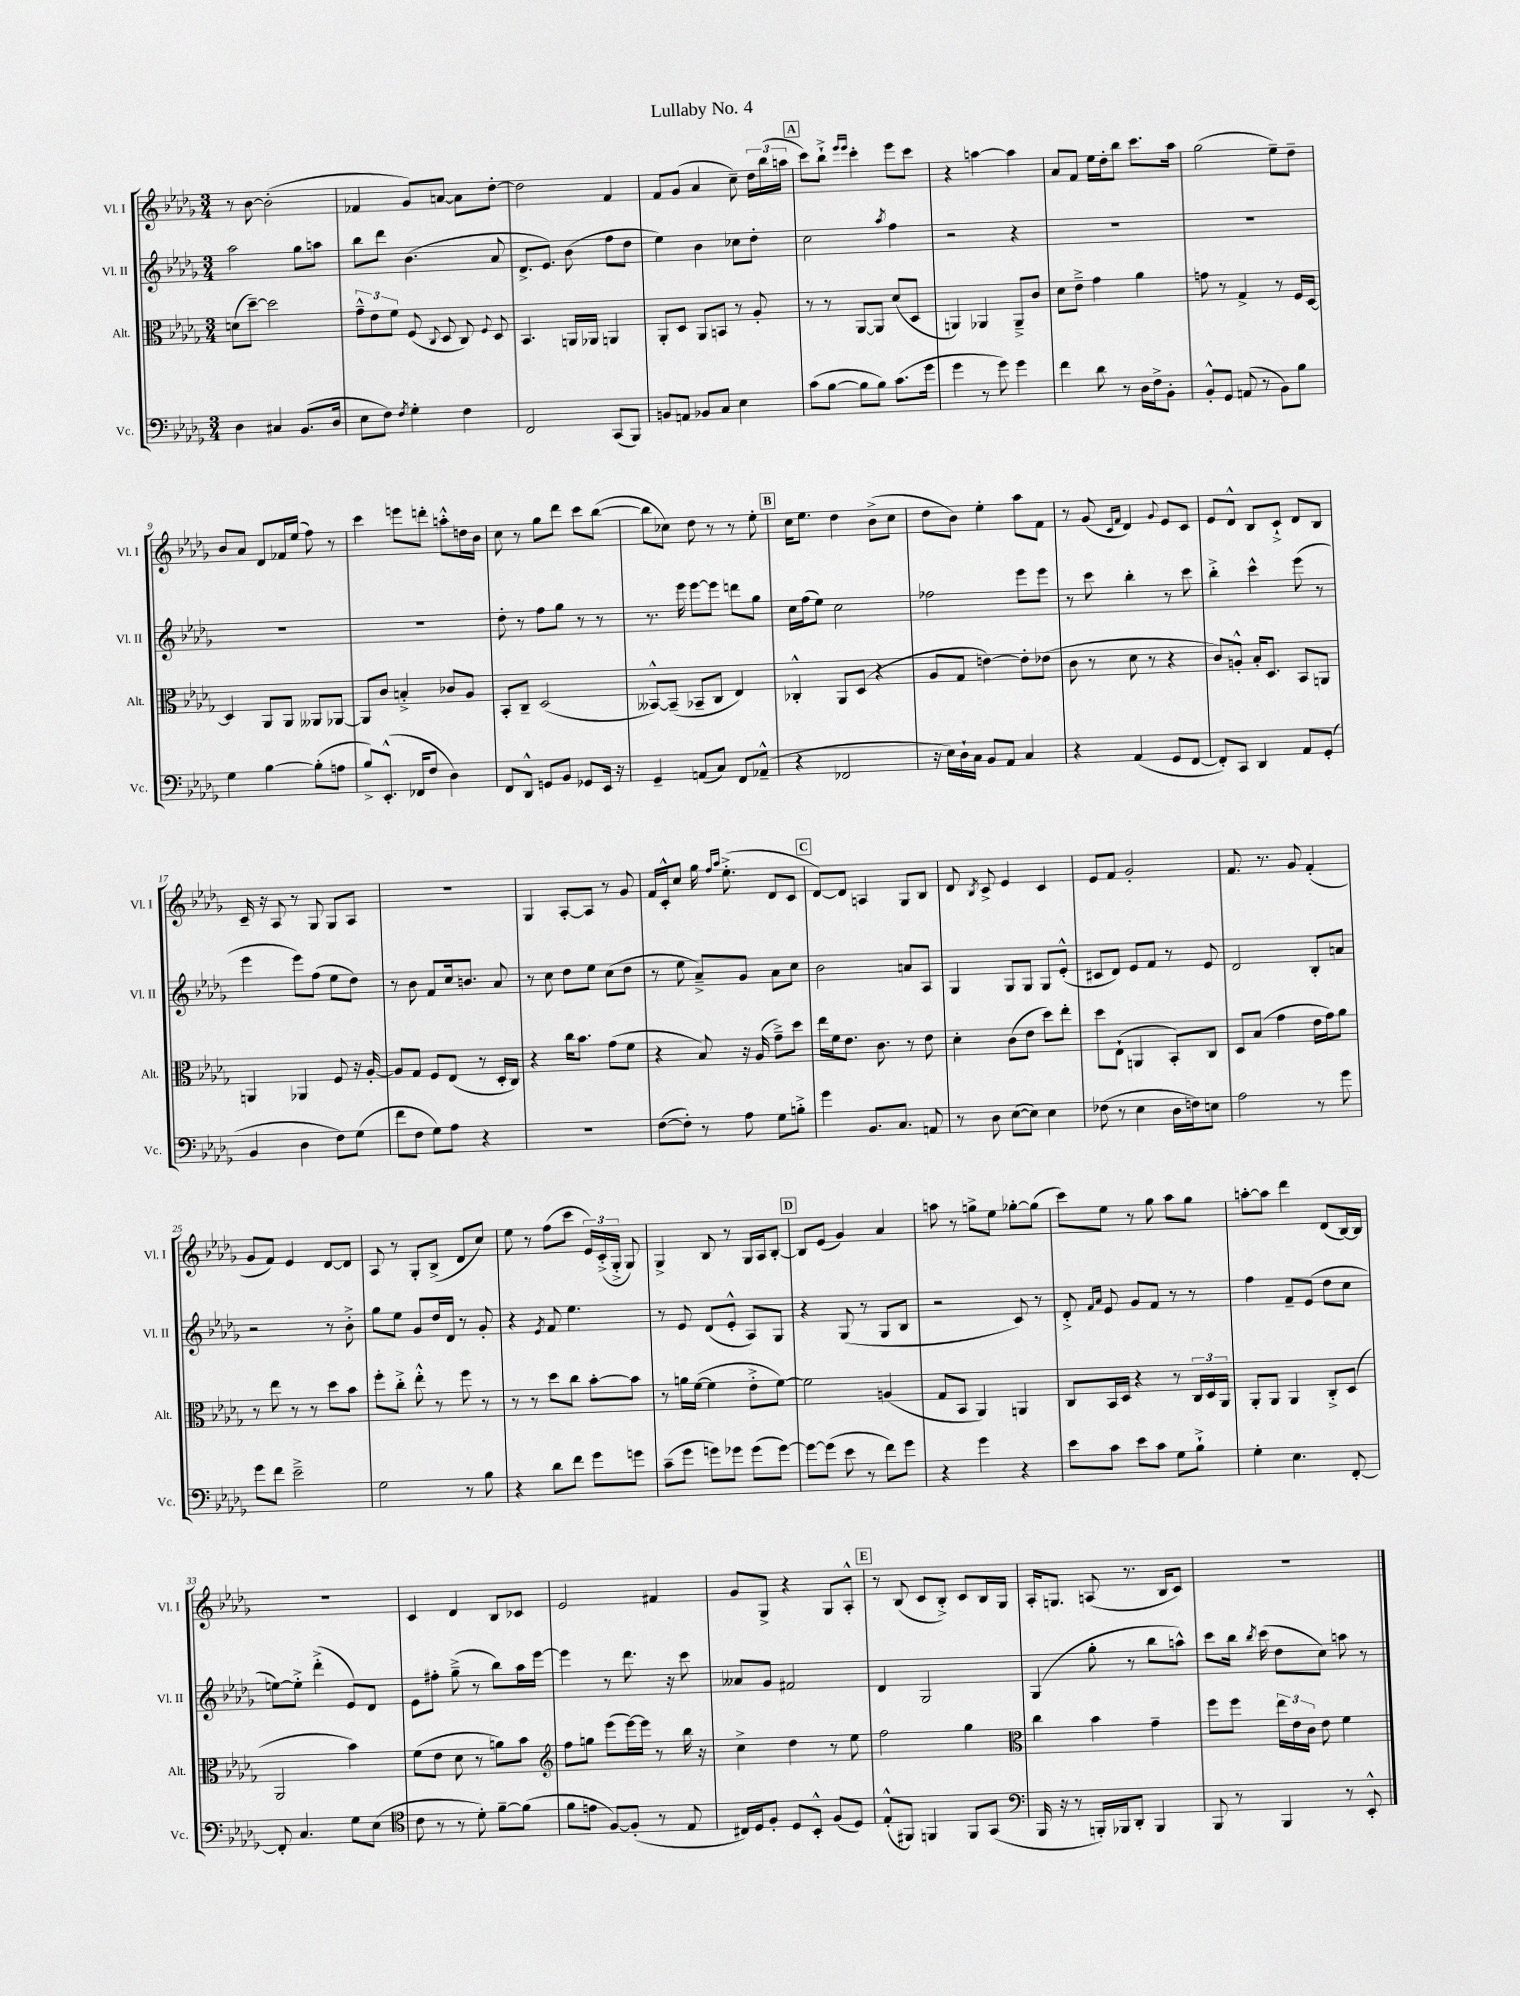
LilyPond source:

\header { title = "Lullaby No. 4" }
<<
\new StaffGroup <<
\new Staff = "s0" \with { instrumentName = "Vl. I" shortInstrumentName = "Vl. I" } {
    \clef treble \key des \major \numericTimeSignature \time 3/4
    \autoBeamOff r8 bes'8~ bes'2-.( |
    fes'4 ges'8[) a'8]~ a'8[ des''8]~-. |
    des''2 f'4 |
    f'8[ ges'8]( aes'4 c''8--) \tuplet 3/2 { des''16[ bes''16( a''16] } |
    \mark \markup { \box "A" } c'''8[) bes''8]-!-> \grace { ees'''16[ ees'''16] } c'''4-. ees'''8[ c'''8] |
    r4 a''4~ a''4 |
    aes'8[ f'8] ees''16[ des''16-. bes''8] c'''8.[ aes''16] |
    ges''2( ees''8[--) des''8]-- |
    bes'8[ aes'8] des'8[ fes'16 ees''16]( f''8) r8 |
    c'''4 e'''8[ d'''8]-. a''8[-.-^ d''16 bes'16] |
    c''8 r8 ges''8[ des'''8] c'''8[ bes''8]~( |
    bes''8[ ces''8]) des''8 r8 r8 ees''8-. |
    \mark \markup { \box "B" } c''16[ ees''8.] des''4 bes'8[->( c''8] |
    des''8[ bes'8]) ees''4-. aes''8[ f'8] |
    r8 ges'8( \grace { c'16[ f'16] } des'4) \appoggiatura { ges'8 } ees'8[ c'8] |
    ees'8[ des'8]-^ bes8[ c'8]-!-> des'8[ bes8] |
    c'16-- r16 aes8 r8 ges8 ges8[ aes8] |
    r2. |
    ges4 aes8[~-. aes8] r8 ges'8 |
    f'16[ c'16-.-^ c''8] ges''16 \grace { f''16[ aes''16] } ees''8.-.->( des'8[ c'8] |
    \mark \markup { \box "C" } des'8[~) des'8] a4 ges8[ bes8] |
    des'8 \acciaccatura { bes8 } c'8-> ees'4 c'4 |
    ees'8[ f'8] ges'2-. |
    f'8. r8. ges'8 f'4-.( |
    ges'8[ f'8]) ees'4 des'8[~ des'8] |
    aes8 r8 ges8[-. bes8]->( des'8[ c''8]) |
    ees''8 r8 f''8[( c'''8] \tuplet 3/2 { ees'16[) c'16-.->( ges16]-.-> } ges8) |
    ges4-> bes8 r8 ges16[ aes16 bes8]~-. |
    \mark \markup { \box "D" } bes8[ ees'8]( ges'4) aes'4 |
    a''8 r8 g''8[-> ees''8] ges''8[~-. ges''8]( |
    c'''8[) ees''8] r8 ges''8 aes''8[ ges''8] |
    a''8[~-. a''8] des'''4 des'8[( bes16~) bes16] |
    R2. |
    c'4 des'4 bes8[ ces'8] |
    ees'2 fis'4 |
    ges'8[ ges8]-> r4 ges8[ aes8]-.-^ |
    \mark \markup { \box "E" } r8 bes8( c'8[ bes8]-.->) c'8[ bes16 ges16] |
    aes16[-. g8.] a8( r8. bes16[ c'8]) |
    R2. \bar "|." |
}
\new Staff = "s1" \with { instrumentName = "Vl. II" shortInstrumentName = "Vl. II" } {
    \clef treble \key des \major \numericTimeSignature \time 3/4
    \autoBeamOff aes''2 ges''8[ a''8] |
    bes''8[ des'''8] bes'4.( aes'8 |
    des'8.[-> ees'8.]) bes'8( f''8[ des''8] |
    ees''4) bes'4 ces''8[ des''8]-. |
    \mark \markup { \box "A" } c''2 \acciaccatura { aes''8 } f''4 |
    r2 r4 |
    R2. |
    R2. |
    R2. |
    R2. |
    des''8-. r8 f''8[ ges''8] r8 r8 |
    r8. ees'''16 ees'''8[~ ees'''8] d'''8[ ges''8] |
    \mark \markup { \box "B" } c''16[ f''16( ees''8]) c''2 |
    fes''2 ees'''8[ ees'''8] |
    r8 c'''8 bes''4-. r8 c'''8 |
    bes''4-.-> c'''4-^ ees'''8( r8 |
    ees'''4 ees'''8[) f''8]( ees''8[ des''8]) |
    r8 bes'8 f'8[ c''16 b'8.] aes'8 |
    r8 c''8 des''8[ ees''8] c''8[( des''8] |
    r8 ees''8 aes'8[--->) ges'8] aes'8[ c''8] |
    \mark \markup { \box "C" } bes'2 a'8[ aes8] |
    ges4 ges8[ ges8] ges8[ ees'8]-.-^( |
    cis'8[ des'8]) ees'8[ f'8] r8 ees'8 |
    des'2 bes8[-. a'8] |
    r2 r8 bes'8-.-> |
    ges''8[ ees''8] ges'8[ des''16 des'16] r8 ges'8-. |
    r4 \acciaccatura { ees'8 } f'8 ees''4. |
    r8 ees'8 des'8[( ees'8]-.-^ aes8[) ges8] |
    \mark \markup { \box "D" } r4 ges8( r8 ges8[ bes8] |
    r2 c'8) r8 |
    des'8-.-> \grace { f'16[ aes'16] } ees'8 ges'8[ f'8] r8 r8 |
    f''4 f'8[-- ees'8]( des''8[ c''8] |
    e''8[~) e''8]-.-> des'''4-.->( ees'8[) des'8] |
    ees'8[ fis''8]-. ges''8--->( r8 bes''8[) aes''16 ees'''16]~ |
    ees'''4 r8 des'''8. r16 c'''8 |
    aeses'8[ ges'8] fis'2 |
    \mark \markup { \box "E" } des'4 ges2 |
    ges4( ges''8-. r8 bes''8[ a''8]-^) |
    c'''8[ bes''16] \acciaccatura { bes''8 } c'''16( des''8[ c''8]) a''8 r8 \bar "|." |
}
\new Staff = "s2" \with { instrumentName = "Alt." shortInstrumentName = "Alt." } {
    \clef alto \key des \major \numericTimeSignature \time 3/4
    \autoBeamOff d'8[( des''8]~--) des''2 |
    \tuplet 3/2 { ges'8[---^ ees'8 f'8] } f8( \appoggiatura { c8 } des8 c8) \appoggiatura { f8 } des8 |
    bes,4. a,16[ aes,16] a,4 |
    aes,8[-. des8] aes,8[ b,8] r8 aes8-. |
    \mark \markup { \box "A" } r8 r8 aes,8[~ aes,8] des'8[( des8] |
    a,4) aes,4 aes,8[---> c'8] |
    des'8[ ees'8]---> ges'4 aes'4 |
    g'8 r8 ges4-> r8 f16[ des16]~ |
    des4 aes,8[ aes,8] aeses,8[ aes,8]~ |
    aes,8[ c'8] b4-.-> ces'8[ aes8] |
    bes,8[-. c8]-- des2( |
    beses,8[~-^) beses,8]--( bes,8[-- c8] ees4) |
    \mark \markup { \box "B" } ces4-.-^ aes,8[ des8]( r4 |
    aes8[ ges8] e'4~) e'8[-. ees'8]( |
    c'8 r8 des'8 r8 r4 |
    c'8[) a8]-.-^ bes16[-. des8.] bes,8[ a,8] |
    a,4 aes,4 f8 r16 aes16~-. |
    aes8[ ges8] f8[ ees8]( r8 des16[-. c16]) |
    r4 c''16[ bes'8.] ges'8[( f'8] |
    r4 bes8) r16 aes16( ges'8[--->) des''8] |
    \mark \markup { \box "C" } ees''16[ f'16 ees'8.] c'8. r8 ees'8 |
    des'4-. c'8[( ees'8] des''8[) ees''8]-. |
    des''8[ ees8]-!( a,4 bes,8[-.) c8] |
    des8[ bes8]( ges'4 ees'16[ ges'16) aes'8] |
    r8 ees''8 r8 r8 des''8[ bes'8] |
    f''8[-. c''8]-.-> ees''8-.-^ r8 f''8 r8 |
    r8 r8 des''8[ c''8] bes'8[~-. bes'8] |
    r8 a'16[ f'16]~( f'4 ees'8[-.-> f'8]~) |
    \mark \markup { \box "D" } f'2 a4( |
    ges8[ bes,8] aes,4) a,4 |
    c8[ bes,16 des16] r4 r8 \tuplet 3/2 { c16[ des16 aes,16] } |
    aes,8[-. aes,8] aes,4 c8[-.-> des8]( |
    aes,2 bes'4) |
    f'8[( ees'8] des'8 r8 a'8[) bes'8] |
    \clef treble f''8[ g''8] ees'''8[( ees'''16~) ees'''16] r8 bes''16 r16 |
    c''4-> des''4 r8 ees''8 |
    \mark \markup { \box "E" } f''2 ges''4 |
    \clef alto c''4 bes'4 ges'4-- |
    f''8[ f''8] \tuplet 3/2 { ees''16[ ees'16 c'16] } ees'8 f'4 \bar "|." |
}
\new Staff = "s3" \with { instrumentName = "Vc." shortInstrumentName = "Vc." } {
    \clef bass \key des \major \numericTimeSignature \time 3/4
    \autoBeamOff des4 cis4 bes,8.[( des16] |
    ees8[ f8]) \acciaccatura { f8 } ges4-. f4 |
    f,2 c,8[( bes,,8]) |
    b,8[ a,8] bes,8[ c8] ees4 |
    \mark \markup { \box "A" } c'8[( bes8]~ bes8[ bes8]) c'8.[( ges'16] |
    ges'4 r8 ges'8) ges'4 |
    f'4 des'8 r8 des16[ f16-> bes,8]-. |
    bes,8[-.-^ ges,8] a,8( r8 bes,8[) bes8] |
    ges4 bes4~ bes8[-.( a8] |
    bes8[->) ees,8.]-.-^( fes,16[ f8] des4) |
    f,8[ des,8]-^ g,8[ bes,8] ges,8[ ees,16] r16 |
    ges,4-- a,8[( c8]) f,8[ aes,8]---^( |
    \mark \markup { \box "B" } r4 fes,2 |
    r16 ees16[) des16-! c16] bes,8[ aes,8] c4 |
    r4 aes,4( ges,8[ f,8]~ |
    f,8[-.) c,8] des,4 aes,8[ ges,8]-.( |
    bes,4 des4 f8[) ges8]( |
    f'8[ f8] ges8[) aes8] r4 |
    R2. |
    f8[~( f8]-.) r8 aes8 ges8[ b8]-.-> |
    \mark \markup { \box "C" } ges'4 bes,8.[ c8.] a,8 |
    r8 des8 ees8[~( ees8]) ees4 |
    fes8( r8 ees4 des16[ f16) e8] |
    aes2 r8 ges'8 |
    ges'8[ f'8] ees'2---> |
    ges2 r8 bes8 |
    r4 des'8[ f'8] ges'8[ g'8] |
    c'8[--( ges'8] g'8[) ges'8] ges'8[( ges'8]~) |
    \mark \markup { \box "D" } ges'8[~ ges'8]( ees'8 r8 f'8[) ges'8] |
    r4 ges'4 r4 |
    ees'8[ c'8] ees'8[ c'8] ges8[ bes8]-!-> |
    ges4-. ees4. f,8~-. |
    f,8-. c4. ges8[ ees8]( |
    \clef tenor c'8 r8 r8 des'8-.) f'8[~-- f'8]( |
    f'8[ e'8] f8[~) f8]-.( r8 ees8 |
    cis16[) des16 f8]-. des8[ bes,8]-.-^ f8[( des8]) |
    \mark \markup { \box "E" } ees8[-.-^( fis,8]) f,4 f,8[ ges,8]( |
    \clef bass bes,,16 r16 r8 b,,16[-.) bes,,16 des,8]-. bes,,4 |
    bes,,8 r8 bes,,4 r8 ees,8-.-^ \bar "|." |
}
>>
>>
